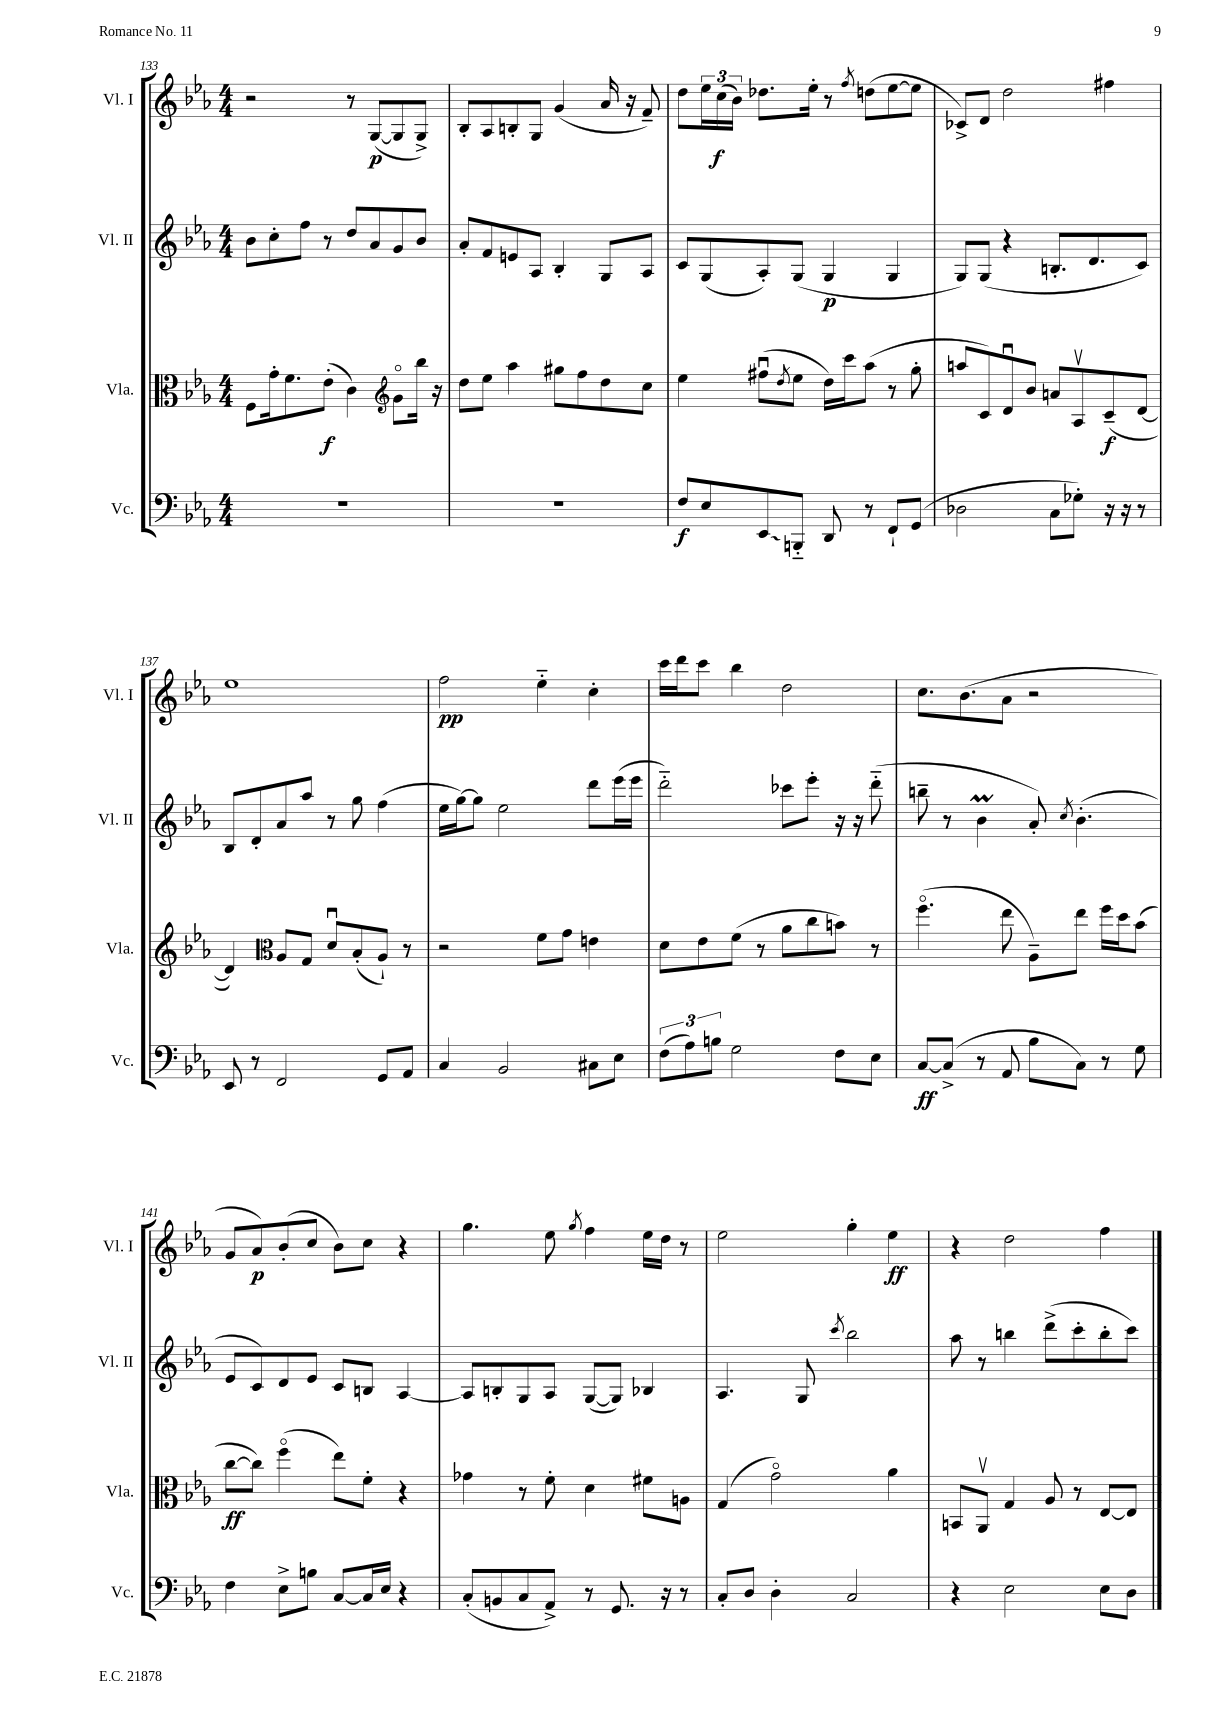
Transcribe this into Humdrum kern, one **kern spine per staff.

**kern	**kern	**kern	**kern
*staff4	*staff3	*staff2	*staff1
*clefF4	*clefC3	*clefG2	*clefG2
*k[b-e-a-]	*k[b-e-a-]	*k[b-e-a-]	*k[b-e-a-]
*M4/4	*M4/4	*M4/4	*M4/4
1r	8F\L	8b-\L	2r
.	16g'\k	8cc'\	.
.	8.f\	.	.
.	.	8ff\J	.
.	(8e-'\J	8r	.
.	4c\)	8dd/L	8r
.	.	8a-/	([8G/L
*	*clefG2	*	*
.	8go\L	8g/	8G/]
.	16bb-\Jk	8b-/J	8G^/J)
.	16r	.	.
=	=	=	=
1r	8dd\L	8a-'/L	8B-'/L
.	8ee-\J	8f/	8A-/
.	4aa-\	8e/	8B'/
.	.	8A-/J	8G/J
.	8gg#\L	4B-'/	(4g/
.	8ff\	.	.
.	8dd\	8G/L	16a-/
.	.	.	16r
.	8cc\J	8A-/J	8f~/)
=	=	=	=
8F/L	4ee-\	8c/L	8dd\L
8E-/	.	(8G/	24ee-\L
.	.	.	(24cc\
.	.	.	24b-\JJ)
8EE-/	(8ff#u\L	8A-'/)	8.dd-\L
.	8qdd/	.	.
8BBB'~/J	8ee-\J	(8G/J	.
.	.	.	16ee-'\Jk
8DD/	16dd\LL)	4G/	8r
.	16ccc\J	.	.
.	.	.	8qff/
8r	(8aa-\J	.	(8dd\L
8FF`/L	8r	4G/	[8ee-\
(8GG/J	8gg'\	.	8ee-\]J
=	=	=	=
2D-\	8aa/L	8G/L)	8c-^/L)
.	8c/)	(8G/J	8d/J
.	8du/	4r	2dd\
.	8b-/J	.	.
8C\L	8a/L	8.B'/L	.
8G-'\J)	8A-v/	.	.
.	.	8.d/	.
16r	(8c~/	.	4ff#\
16r	.	.	.
8r	[8d/J	8c/J)	.
=	=	=	=
8EE-/	4d/])	8B-/L	1ee-
8r	.	8d'/	.
*	*clefC3	*	*
2FF/	8A-/L	8a-/	.
.	8G/J	8aa-/J	.
.	8du/L	8r	.
.	(8B-'/	8gg\	.
8GG/L	8A-`/J)	(4ff\	.
8AA-/J	8r	.	.
=	=	=	=
4C/	2r	16ee-\LL	2ff\
.	.	[16gg\J)	.
.	.	8gg\]J	.
2BB-/	.	2ee-\	.
.	8f\L	.	4ee-'~\
.	8g\J	.	.
8C#\L	4e\	8ddd\L	4cc'\
8E-\J	.	(16eee-\L	.
.	.	16eee-\JJ	.
=	=	=	=
(12F\L	8d\L	2ddd'~\)	16ccc\LL
.	.	.	16ddd\J
12A-\)	.	.	.
.	8e-\	.	8ccc\J
12B\J	.	.	.
2G\	(8f\J	.	4bb-\
.	8r	.	.
.	8a-\L	8ccc-\L	2dd\
.	8cc\	8eee-'\J	.
8F\L	8b\J)	16r	.
.	.	16r	.
8E-\J	8r	(8ddd'~\	.
=	=	=	=
[8C/L	(4.ffo\	8bb~\	8.cc\L
(8C^/]J	.	8r	.
.	.	.	(8.b-\
8r	.	4b-\	.
8AA-/	8ee-\	.	8a-\J
8B-\L	8A-~\L)	8a-'/)	2r
.	.	8qcc/	.
8C\J)	8ee-\J	(4.b-'\	.
8r	16ff\LL	.	.
.	16dd\J	.	.
8G\	(8b-\J	.	.
=	=	=	=
4F\	[8cc\L	8e-/L	8g/L
.	8cc\]J)	8c/)	8a-/)
8E-^\L	(4ffo\	8d/	(8b-'/
8B\J	.	8e-/J	8cc/J
[8C/L	8ee-\L)	8c/L	8b-\L)
16C/]L	8f'\J	8B/J	8cc\J
16E-/JJ	.	.	.
4r	4r	[4A-/	4r
=	=	=	=
(8C'/L	4g-\	8A-/]L	4.gg\
8BB/	.	8B'/	.
8C/	8r	8G/	.
8AA-^/J)	8f'\	8A-/J	8ee-\
.	.	.	8qgg/
8r	4d\	([8G/L	4ff\
8.GG/	.	8G/]J)	.
.	8f#\L	4B-/	16ee-\LL
16r	.	.	16dd\JJ
8r	8A\J	.	8r
=	=	=	=
8C'/L	(4G/	4.A-/	2ee-\
8D/J	.	.	.
4D'\	2go\)	.	.
.	.	8G/	.
.	.	8qccc/	.
2C/	.	2bb-\	4gg'\
.	4a-\	.	4ee-\
=	=	=	=
4r	8BB/L	8aa-\	4r
.	8AA-v/J	8r	.
2E-\	4G/	4bb\	2dd\
.	8A-/	(8ddd^\L	.
.	8r	8ccc'\	.
8E-\L	[8E-/L	8bb'\	4ff\
8D\J	8E-/]J	8ccc\J)	.
==	==	==	==
*-	*-	*-	*-
